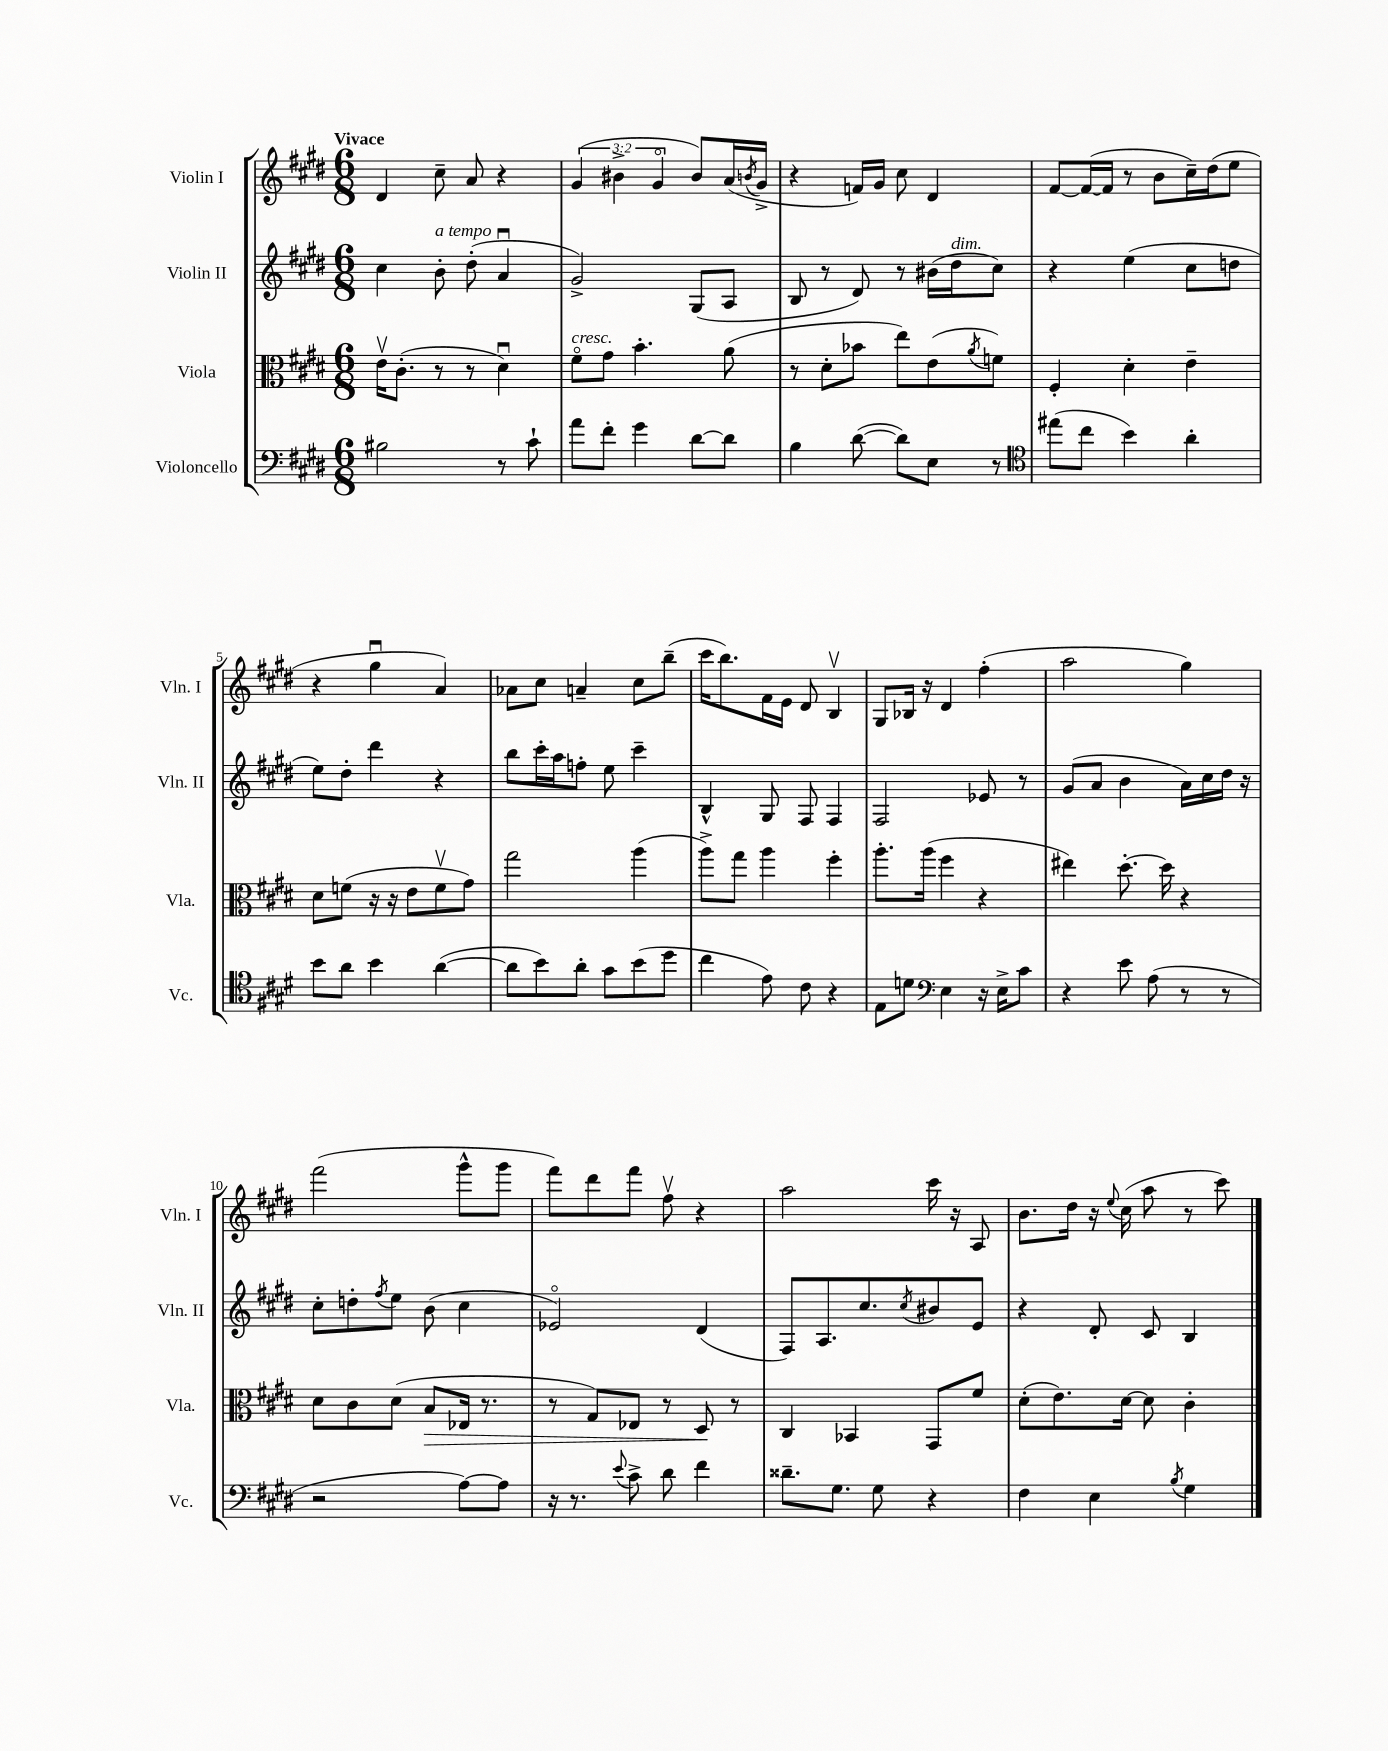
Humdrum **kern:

**kern	**kern	**dynam	**kern	**kern
*part4	*part3	*part3	*part2	*part1
*staff4	*staff3	*staff3	*staff2	*staff1
*I"Violoncello	*I"Viola	*	*I"Violin II	*I"Violin I
*I'Vc.	*I'Vla.	*	*I'Vln. II	*I'Vln. I
*clefF4	*clefC3	*	*clefG2	*clefG2
*k[f#c#g#d#]	*k[f#c#g#d#]	*	*k[f#c#g#d#]	*k[f#c#g#d#]
*M6/8	*M6/8	*	*M6/8	*M6/8
=1	=1	=1	=1	=1
!	!	!	!	!LO:TX:a:B:t=Vivace
2B#X\	16ev\KL	.	4cc#\	4d#/
.	(8.c#'\J	.	.	.
!	!	!	!LO:TX:a:i:t=a tempo	!
.	8r	.	8b'\	8cc#~\
.	8r	.	(8dd#'\	8a/
8r	4d#u\)	.	4au/	4r
8c#`\	.	.	.	.
=2	=2	=2	=2	=2
!	!LO:TX:a:i:t=cresc.	!	!	!
8a\L	8f#\L	.	2g#^/)	(6g#/
8f#'\J	8g#\J	.	.	.
.	.	.	.	6b#X^\
4g#\	4.b'\	.	.	.
.	.	.	.	6g#/
[8d#\L	.	.	(8G#/L	8b#/L)
8d#\J]	(8a\	.	8A/J	(16a/L
.	.	.	.	8qbn/
.	.	.	.	16g#^/JJ
=3	=3	=3	=3	=3
4B\	8r	.	8B/	4r
.	8d#'\L	.	8r	.
([8d#\	8b-X\J	.	8d#/)	16fn/LL)
.	.	.	.	16g#/JJ
8d#\L])	8ee\L)	.	8r	8cc#\
8E\J	(8e\	.	(16b#X\LL	4d#/
!	!	!	!LO:TX:a:i:t=dim.	!
.	.	.	16dd#\J	.
.	8qa/	.	.	.
8r	8fn\J)	.	8cc#\J)	.
=4	=4	=4	=4	=4
*clefC4	*	*	*	*
(8ee#X\L	4F#'/	.	4r	[8f#/L
8cc#\J	.	.	.	(16f#/L_
.	.	.	.	16f#/JJ]
4b\)	4d#'\	.	(4ee\	8r
.	.	.	.	8b\L
4a'\	4e~\	.	8cc#\L	16cc#~\L)
.	.	.	.	(16dd#\J
.	.	.	8ddn\J	8ee\J
!!LO:LB:g=z
=5	=5	=5	=5	=5
8b\L	8d#\L	.	8ee\L)	4r
8a\J	(8fn\J	.	8dd#'\J	.
4b\	16r	.	4ddd#\	4gg#u\
.	16r	.	.	.
.	8e\L	.	.	.
([4a\	8fv\	.	4r	4a/)
.	8g#\J)	.	.	.
=6	=6	=6	=6	=6
8a\L]	2gg#\	.	8bb\L	8a-X\L
8b\)	.	.	16ccc#'\L	8cc#\J
.	.	.	16aa\J	.
8a'\J	.	.	8ffn'\J	4an~/
8g#\L	.	.	8ee\	.
(8b\	(4aa\	.	4ccc#~\	8cc#\L
8dd#\J	.	.	.	(8bb~\J
=7	=7	=7	=7	=7
4cc#\	8aa^\L)	.	4B^^/	16ccc#\KL
.	.	.	.	8.bb\)
.	8gg#\J	.	.	.
8e\)	4aa\	.	8G#/	16f#\L
.	.	.	.	16e\JJ
8c#\	.	.	8F#/	8d#/
4r	4ff#'\	.	4F#/	4Bv/
=8	=8	=8	=8	=8
8E\L	8.aa'\L	.	2F#/	8G#/L
8dn\J	.	.	.	16B-X/Jk
.	(16aa\Jk	.	.	16r
*clefF4	*	*	*	*
4E\	4ff#\	.	.	4d#/
16r	4r	.	8e-X/	(4ff#'\
16E^\KL	.	.	.	.
8c#\J	.	.	8r	.
=9	=9	=9	=9	=9
4r	4ee#X\)	.	(8g#/L	2aa\
.	.	.	8a/J	.
8e\	[8.dd#'\	.	4b\	.
(8A\	.	.	.	.
.	16dd#\]	.	.	.
8r	4r	.	16a\LL)	4gg#\)
.	.	.	16cc#\	.
8r	.	.	16dd#\JJ	.
.	.	.	16r	.
!!LO:LB:g=z
=10	=10	=10	=10	=10
2r	8d#\L	.	8cc#'\L	(2fff#\
.	8c#\	.	8ddn'\	.
.	.	.	8qff#/	.
.	(8d#\J	.	8ee\J	.
!	!	!LO:HP:b	!	!
.	8B/L	>	(8b\	.
[8A\L)	16E-X/Jk	.	4cc#\	8ggg#^^\L
.	8.r	.	.	.
8A\J]	.	.	.	8ggg#\J
=11	=11	=11	=11	=11
16r	8r	.	2e-X/)	8fff#\L)
8.r	.	.	.	.
.	8G#/L)	.	.	8ddd#\
8qqe/	.	.	.	.
8c#^\	8E-X/J	.	.	8fff#\J
8d#\	8r	.	.	8ff#v\
4f#\	8D#/	.	(4d#/	4r
.	8r	]	.	.
=12	=12	=12	=12	=12
8.d##X~\L	4C#/	.	8F#/L)	2aa\
.	.	.	8.A/	.
8.G#\J	.	.	.	.
.	4BB-X/	.	.	.
.	.	.	8.cc#/	.
8G#\	.	.	.	.
.	.	.	8qcc#/	.
4r	8GG#/L	.	8b#X/	16ccc#\
.	.	.	.	16r
.	8f#/J	.	8e/J	8A/
=13	=13	=13	=13	=13
4F#\	(8d#'\L	.	4r	8.b\L
.	8.e\)	.	.	.
.	.	.	.	16dd#\Jk
4E\	.	.	8d#'/	16r
.	.	.	.	8qqee/
.	[16d#\Jk	.	.	(16cc#\
.	8d#\]	.	8c#/	8aa\
8qB/	.	.	.	.
4G#\	4c#'\	.	4B/	8r
.	.	.	.	8ccc#\)
==	==	==	==	==
*-	*-	*-	*-	*-
